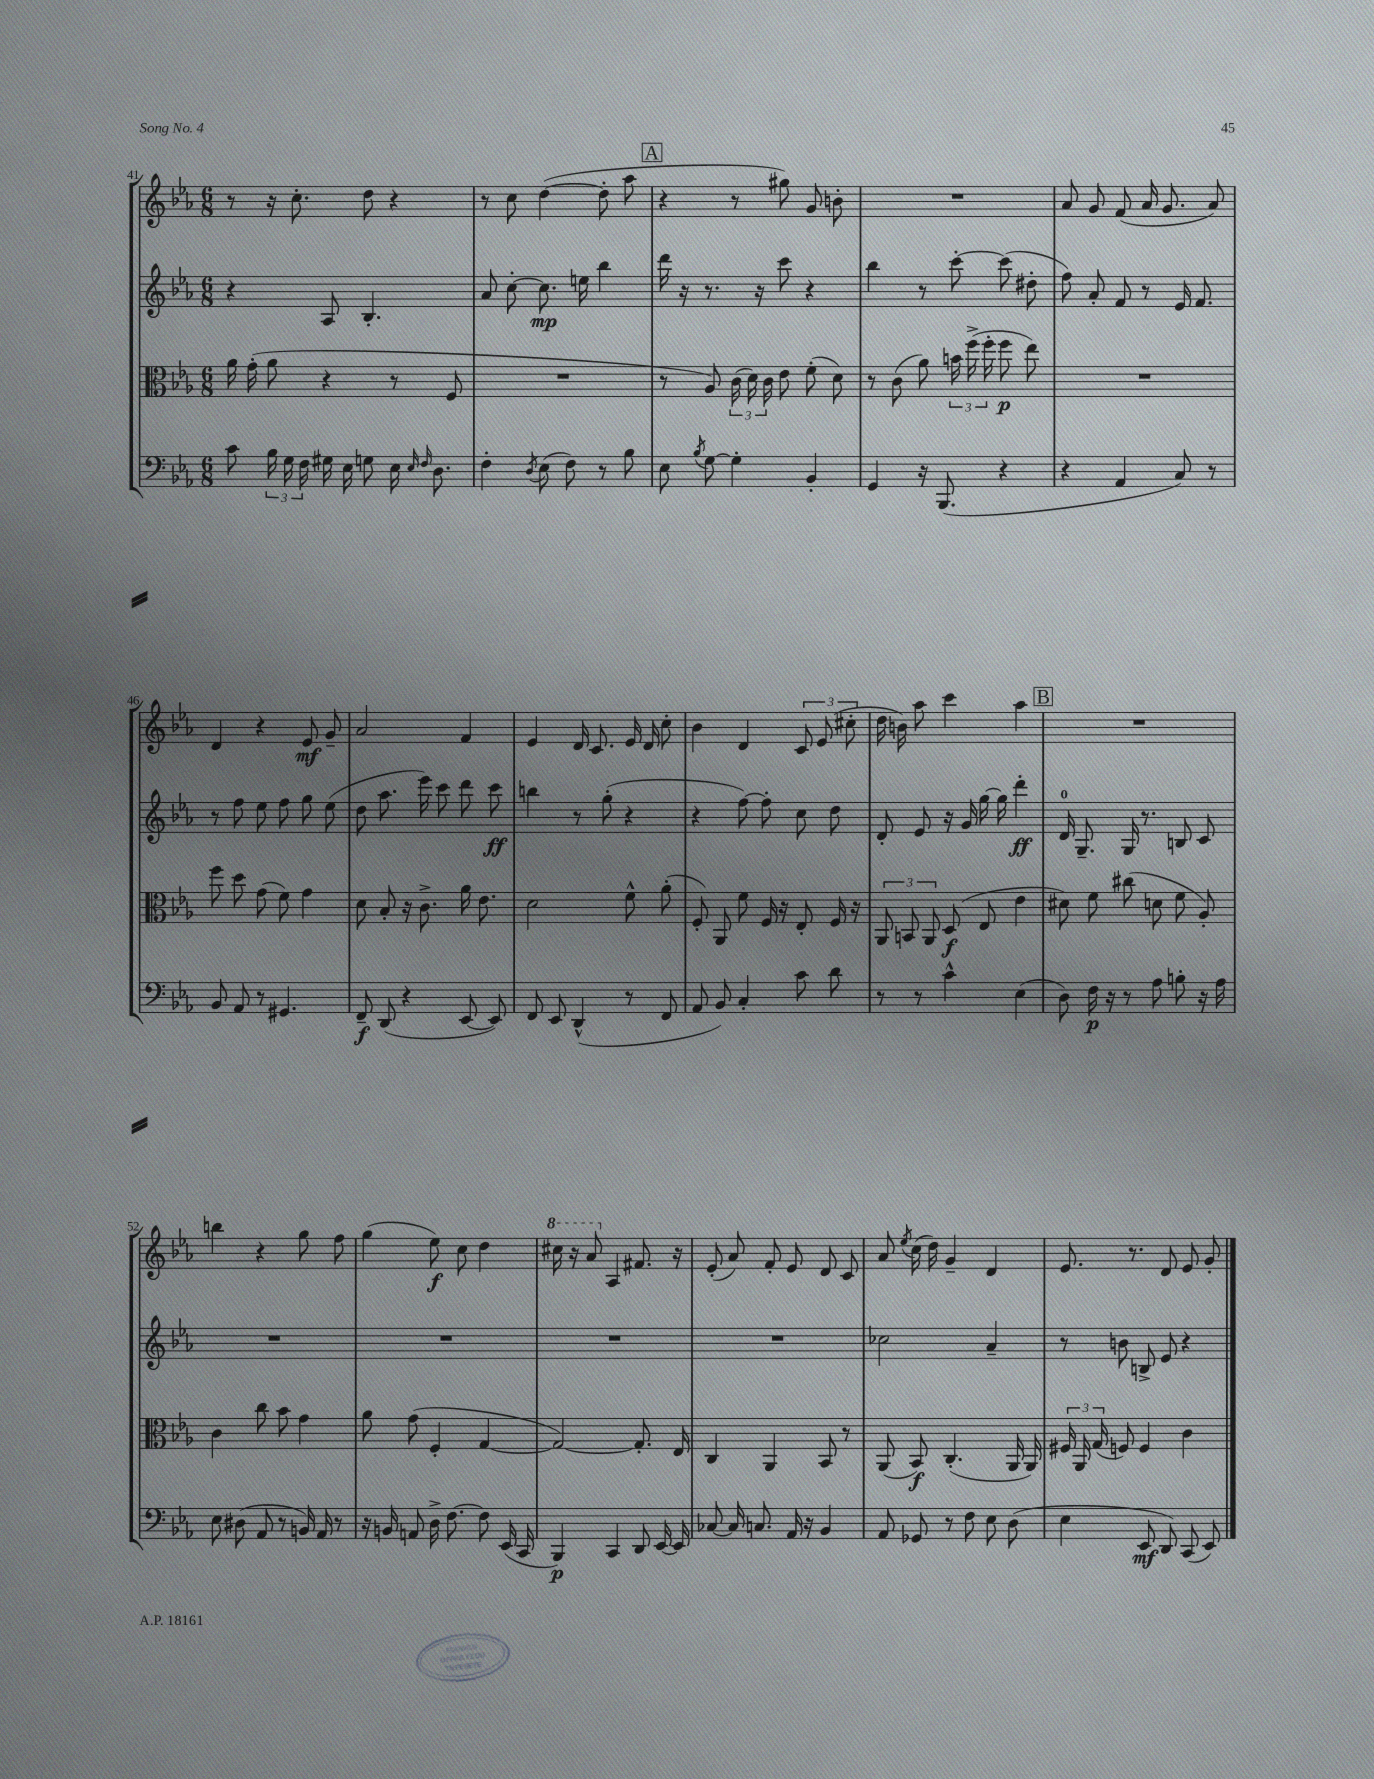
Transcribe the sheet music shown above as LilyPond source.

<<
\new StaffGroup <<
\new Staff = "s0" {
    \clef treble \key ees \major \numericTimeSignature \time 6/8
    \autoBeamOff r8 r16 c''8.-. d''8 r4 |
    r8 c''8 d''4~( d''8-. aes''8 |
    \mark \markup { \box "A" } r4 r8 gis''8) g'8 b'8-. |
    R2. |
    aes'8 g'8 f'8( aes'16 g'8. aes'8) |
    d'4 r4 ees'8\mf g'8-- |
    aes'2 f'4 |
    ees'4 d'16 c'8. ees'16 d'16 c''8-. |
    bes'4 d'4 \tuplet 3/2 { c'8 ees'8( cis''8-. } |
    d''16 b'16) aes''8 c'''4 aes''4 |
    \mark \markup { \box "B" } R2. |
    b''4 r4 g''8 f''8 |
    g''4( ees''8\f) c''8 d''4 |
    \ottava #1 cis'''16 r16 aes''8 \ottava #0 aes4 fis'8. r16 |
    ees'8-.( aes'8) f'8-. ees'8 d'8 c'8 |
    aes'8 \acciaccatura { ees''8 } c''16( d''16) g'4-- d'4 |
    ees'8. r8. d'8 ees'8 g'8-. \bar "|." |
}
\new Staff = "s1" {
    \clef treble \key ees \major \numericTimeSignature \time 6/8
    \autoBeamOff r4 aes8 bes4.-. |
    aes'8 c''8~-. c''8.\mp e''16 bes''4 |
    \mark \markup { \box "A" } d'''16 r16 r8. r16 c'''8 r4 |
    bes''4 r8 c'''8~-. c'''8( dis''8-. |
    f''8) aes'8-. f'8 r8 ees'16 f'8. |
    r8 f''8 ees''8 f''8 g''8 ees''8( |
    d''8 aes''8. ees'''16) c'''8 d'''8 c'''8\ff |
    b''4 r8 g''8-.( r4 |
    r4 f''8~) f''8-. c''8 d''8 |
    d'8-. ees'8 r16 g'16 g''16~ g''16 d'''4-.\ff |
    \mark \markup { \box "B" } d'16-0 g8.-- g16 r8. b8 c'8 |
    R2. |
    R2. |
    R2. |
    R2. |
    ces''2 aes'4-- |
    r8 b'8 b8-> ees'8 r4 \bar "|." |
}
\new Staff = "s2" {
    \clef alto \key ees \major \numericTimeSignature \time 6/8
    \autoBeamOff aes'16 g'16-.( aes'8 r4 r8 f8 |
    R2. |
    \mark \markup { \box "A" } r8 aes8) \tuplet 3/2 { c'16( d'16) c'16 } ees'8 f'8-.( d'8) |
    r8 c'8( aes'8) \tuplet 3/2 { b'16 f''16->( f''16-. } f''8\p ees''8) |
    R2. |
    f''8 d''8 g'8( f'8) g'4 |
    d'8 bes8-. r16 c'8.-> aes'16 ees'8. |
    d'2 f'8-^ aes'8-.( |
    f8-.) aes,8 f'8 f16 r16 ees8-. f16 r16 |
    \tuplet 3/2 { aes,8 b,8 aes,8 } d8\f( ees8 ees'4 |
    \mark \markup { \box "B" } dis'8) f'8 cis''8( d'8 f'8 aes8-.) |
    c'4 c''8 bes'8 g'4 |
    aes'8 g'8( f4-. g4~ |
    g2~) g8.-. ees16 |
    c4 aes,4 bes,8 r8 |
    aes,8( bes,8\f) c4.-.( aes,16 aes,16) |
    \tuplet 3/2 { fis16 aes,16 g16( } f8) f4 c'4 \bar "|." |
}
\new Staff = "s3" {
    \clef bass \key ees \major \numericTimeSignature \time 6/8
    \autoBeamOff c'8 \tuplet 3/2 { bes16 g16 f16 } gis16 ees16 g8 ees16 \grace { ees16 f16 } d8. |
    f4-. \acciaccatura { d8 } ees8( f8) r8 bes8 |
    \mark \markup { \box "A" } ees8 \acciaccatura { bes8 } g8~ g4-. bes,4-. |
    g,4 r16 bes,,8.( r4 |
    r4 aes,4 c8) r8 |
    bes,8 aes,8 r8 gis,4. |
    f,8--\f d,8( r4 ees,8~ ees,8) |
    f,8 ees,8 d,4-^( r8 f,8 |
    aes,8 bes,8) c4-. c'8 d'8 |
    r8 r8 c'4-^ ees4( |
    \mark \markup { \box "B" } d8) f16\p r16 r8 aes8 b8-. r16 aes16 |
    ees8 dis8( aes,8 r8 b,16) aes,16 r8 |
    r16 b,16 a,8 d16-> f8.~ f8 ees,16( c,16 |
    bes,,4\p) c,4 d,8 ees,16~ ees,16 |
    ces8~ ces16 c8. aes,16 r16 bes,4 |
    aes,8 ges,8 r8 f8 ees8 d8( |
    ees4 ees,8\mf d,8) c,8( ees,8) \bar "|." |
}
>>
>>
\layout { \context { \Score currentBarNumber = #41 } }
